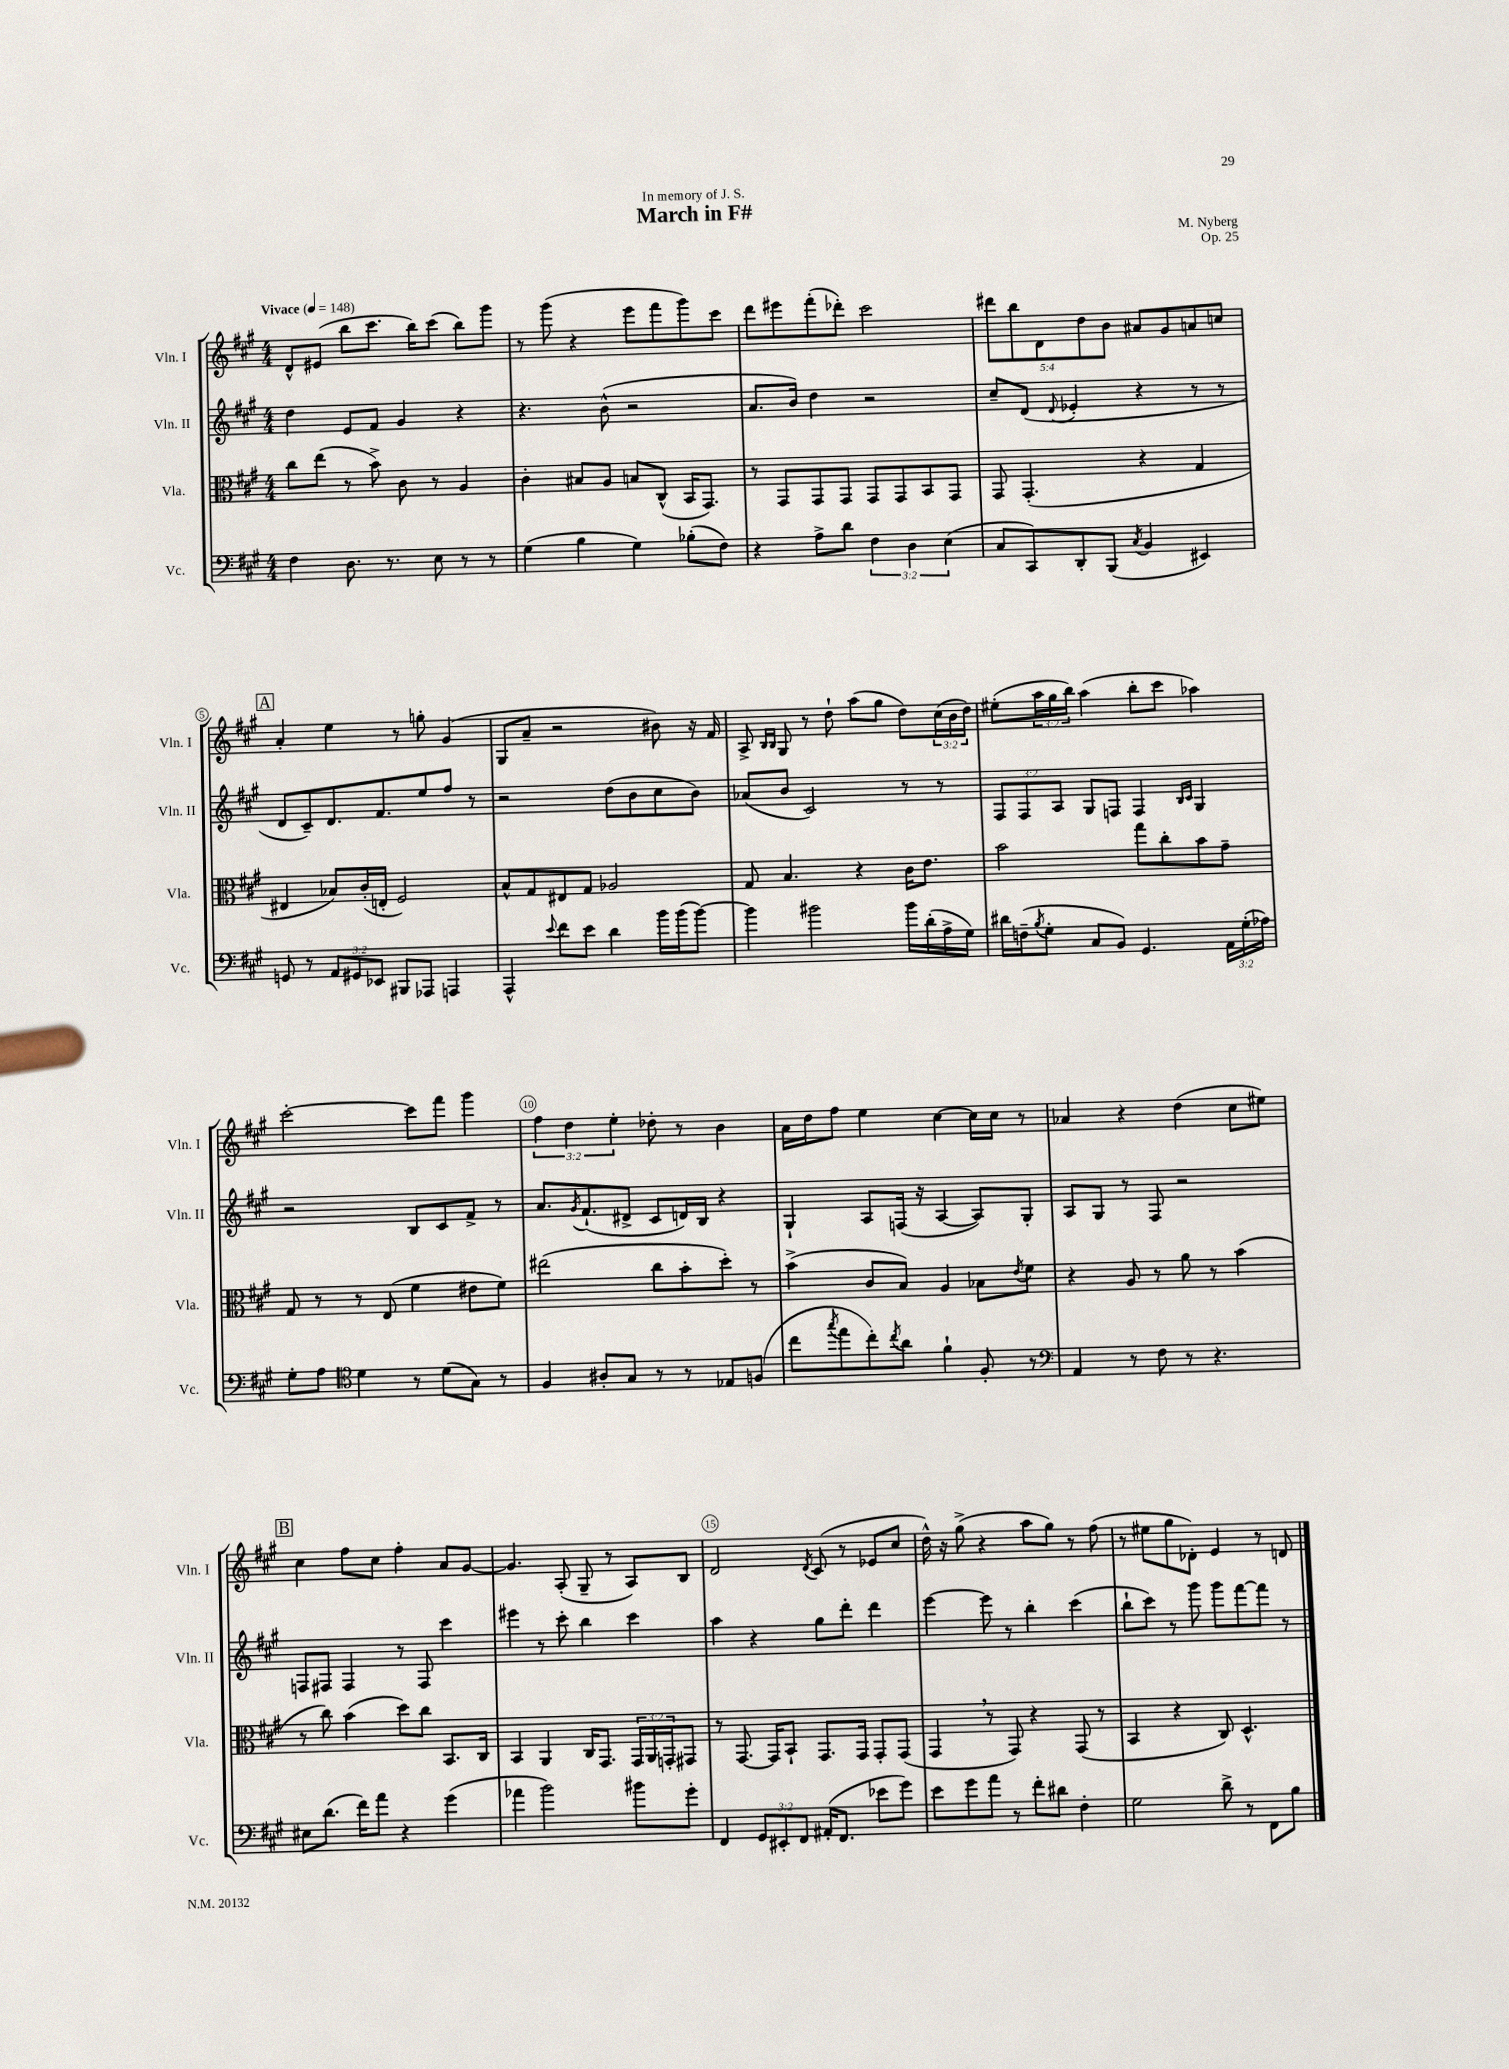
\header { title = "March in F#" composer = "M. Nyberg" dedication = "In memory of J. S." opus = "Op. 25" }
<<
\new StaffGroup <<
\new Staff = "s0" \with { instrumentName = "Vln. I" shortInstrumentName = "Vln. I" } {
    \clef treble \key a \major \numericTimeSignature \time 4/4 \override Staff.TupletNumber.text = #tuplet-number::calc-fraction-text \tempo "Vivace" 4 = 148
    d'8-^ eis'8( b''8 cis'''8. b''16) cis'''8( b''8) gis'''8 |
    r8 gis'''8( r4 e'''8 fis'''8 gis'''8) cis'''8 |
    d'''8 eis'''8 fis'''8-.( des'''8-.) cis'''2 |
    \tuplet 5/4 { dis'''8 b''8 d'8 d''8 b'8 } ais'8 gis'8 a'8 c''8 |
    \mark \markup { \box "A" } a'4-. e''4 r8 g''8-. gis'4( |
    gis8 a'8-- r2 bis'8) r16 fis'16 |
    a8-> \grace { b16 b16 } gis8 r8 d''8-! a''8( gis''8 d''8) \tuplet 3/2 { cis''16( b'16 d''16) } |
    eis''8-.( \tuplet 3/2 { a''16 gis''16 b''16) } a''4( b''8-. cis'''8 aes''4) |
    cis'''2~-. cis'''8 fis'''8 gis'''4 |
    \tuplet 3/2 { fis''4 d''4 e''4-. } des''8-. r8 b'4 |
    a'16 d''16 fis''8 e''4 cis''4~ cis''16 cis''16 r8 |
    aes'4 r4 d''4( cis''8 eis''8) |
    \mark \markup { \box "B" } cis''4 fis''8 cis''8 fis''4-. a'8 gis'8~ |
    gis'4. a8-.( gis8-- r8 a8) b8 |
    d'2 \acciaccatura { d'8 } cis'8( r8 ees'8 cis''8 |
    d''16-^) r16 gis''8->( r4 a''8 gis''8) r8 fis''8( |
    r8 eis''8 gis''8 des'8-.) e'4 r8 d'8 \bar "|." |
}
\new Staff = "s1" \with { instrumentName = "Vln. II" shortInstrumentName = "Vln. II" } {
    \clef treble \key a \major \numericTimeSignature \time 4/4 \override Staff.TupletNumber.text = #tuplet-number::calc-fraction-text
    d''4 e'8 fis'8 gis'4 r4 |
    r4. b'8-^( r2 |
    a'8. b'16) d''4 r2 |
    cis''8-- d'8( \appoggiatura { d'8 } ees'4-. r4 r8 r8 |
    \mark \markup { \box "A" } d'8 cis'8--) d'8. fis'8. e''8 fis''8 r8 |
    r2 d''8( b'8 cis''8 b'8) |
    aes'8( b'8 cis'2) r8 r8 |
    \tuplet 3/2 { fis8 fis8 a8 } gis8 f8 f4 \grace { b16 cis'16 } gis4 |
    r2 b8 cis'8 fis'8-> r8 |
    a'8. \acciaccatura { gis'8 } fis'8.-!( dis'8-> cis'8 d'16) b16 r4 |
    gis4-! a8 f16( r16 a4~ a8) gis8-. |
    a8 gis8 r8 fis8 r2 |
    \mark \markup { \box "B" } f8 fis8 fis4 r8 fis8 cis'''4 |
    eis'''4 r8 cis'''8-. b''4 cis'''4 |
    a''4 r4 gis''8 d'''8-. d'''4 |
    e'''4~ e'''8 r8 b''4-. cis'''4( |
    b''8-! cis'''8) r8 gis'''8 gis'''8 fis'''8~ fis'''8 r8 \bar "|." |
}
\new Staff = "s2" \with { instrumentName = "Vla." shortInstrumentName = "Vla." } {
    \clef alto \key a \major \numericTimeSignature \time 4/4 \override Staff.TupletNumber.text = #tuplet-number::calc-fraction-text
    cis''8 e''8( r8 b'8->) cis'8 r8 a4 |
    cis'4-. bis8 a8 b8 cis8-^( b,16 gis,8.) |
    r8 gis,8 gis,8 gis,8 gis,8 gis,8 b,8 gis,8 |
    gis,8 gis,4.-.( r4 gis4 |
    \mark \markup { \box "A" } eis4 bes8) cis'16-.( e16-. fis2) |
    b8-^ gis8 eis8 gis8 aes2 |
    gis8 b4. r4 cis'16 e'8. |
    b'2 gis''8 cis''8-. b'8 gis'8-- |
    gis8 r8 r8 e8( fis'4 eis'8 fis'8) |
    eis''2( cis''8 b'8-. d''8-.) r8 |
    b'4->( cis'8 b8) a4 bes8 \acciaccatura { e'8 } fis'8 |
    r4 a8 r8 a'8 r8 b'4( |
    \mark \markup { \box "B" } r8 cis''8) b'4( d''8) cis''8 b,8. cis16 |
    b,4 a,4 cis16 gis,8. \tuplet 3/2 { gis,16 a,16 g,16-. } gis,8 |
    r8 gis,8.~ gis,16 b,8-! gis,8. gis,16 gis,8-. gis,8( |
    gis,4 \breathe r8 gis,8) r4 gis,8( r8 |
    b,4 r4 cis8) d4.-^ \bar "|." |
}
\new Staff = "s3" \with { instrumentName = "Vc." shortInstrumentName = "Vc." } {
    \clef bass \key a \major \numericTimeSignature \time 4/4 \override Staff.TupletNumber.text = #tuplet-number::calc-fraction-text
    fis4 d8. r8. e8 r8 r8 |
    gis4( b4 gis4) bes8-.( fis8) |
    r4 a8-> d'8 \tuplet 3/2 { fis4 d4 e4( } |
    cis8 cis,8) d,8-. b,,8( \acciaccatura { cis8 } b,4 eis,4) |
    \mark \markup { \box "A" } g,8 r8 \tuplet 3/2 { a,8 gis,8 ees,8 } bis,,8 aes,,8 a,,4 |
    a,,4-^ \appoggiatura { e'8 } fis'8 e'8 d'4 b'16 b'16( b'8~) |
    b'4 bis'2 bis'16 d'16-.( a16-> gis16) |
    dis'16 f16--( \acciaccatura { b8 } gis8-. cis8 b,8) gis,4. \tuplet 3/2 { a,16 gis16-.( aes16) } |
    gis8-. a8 \clef tenor d'4 r8 d'8( gis8) r8 |
    fis4 ais8-. gis8 r8 r8 ees8 f8( |
    cis''8 \acciaccatura { gis''8 } e''8 cis''8-.) \acciaccatura { cis''8 } a'8 fis'4-! fis8-. r8 |
    \clef bass a,4 r8 fis8 r8 r4. |
    \mark \markup { \box "B" } eis8 d'8.( fis'16) a'8 r4 gis'4( |
    aes'4 b'2) bis'8 gis'8-. |
    fis,4 \tuplet 3/2 { gis,8 eis,8-. fis,8 } ais,16-.( fis,8. ees'8 gis'8) |
    e'8 gis'8 a'8 r8 fis'8-. dis'8 fis4-. |
    gis2 d'8-> r8 fis,8 b8 \bar "|." |
}
>>
>>
\layout { \context { \Score \override BarNumber.break-visibility = ##(#f #t #t) barNumberVisibility = #(every-nth-bar-number-visible 5) \override BarNumber.stencil = #(make-stencil-circler 0.1 0.3 ly:text-interface::print) } }
